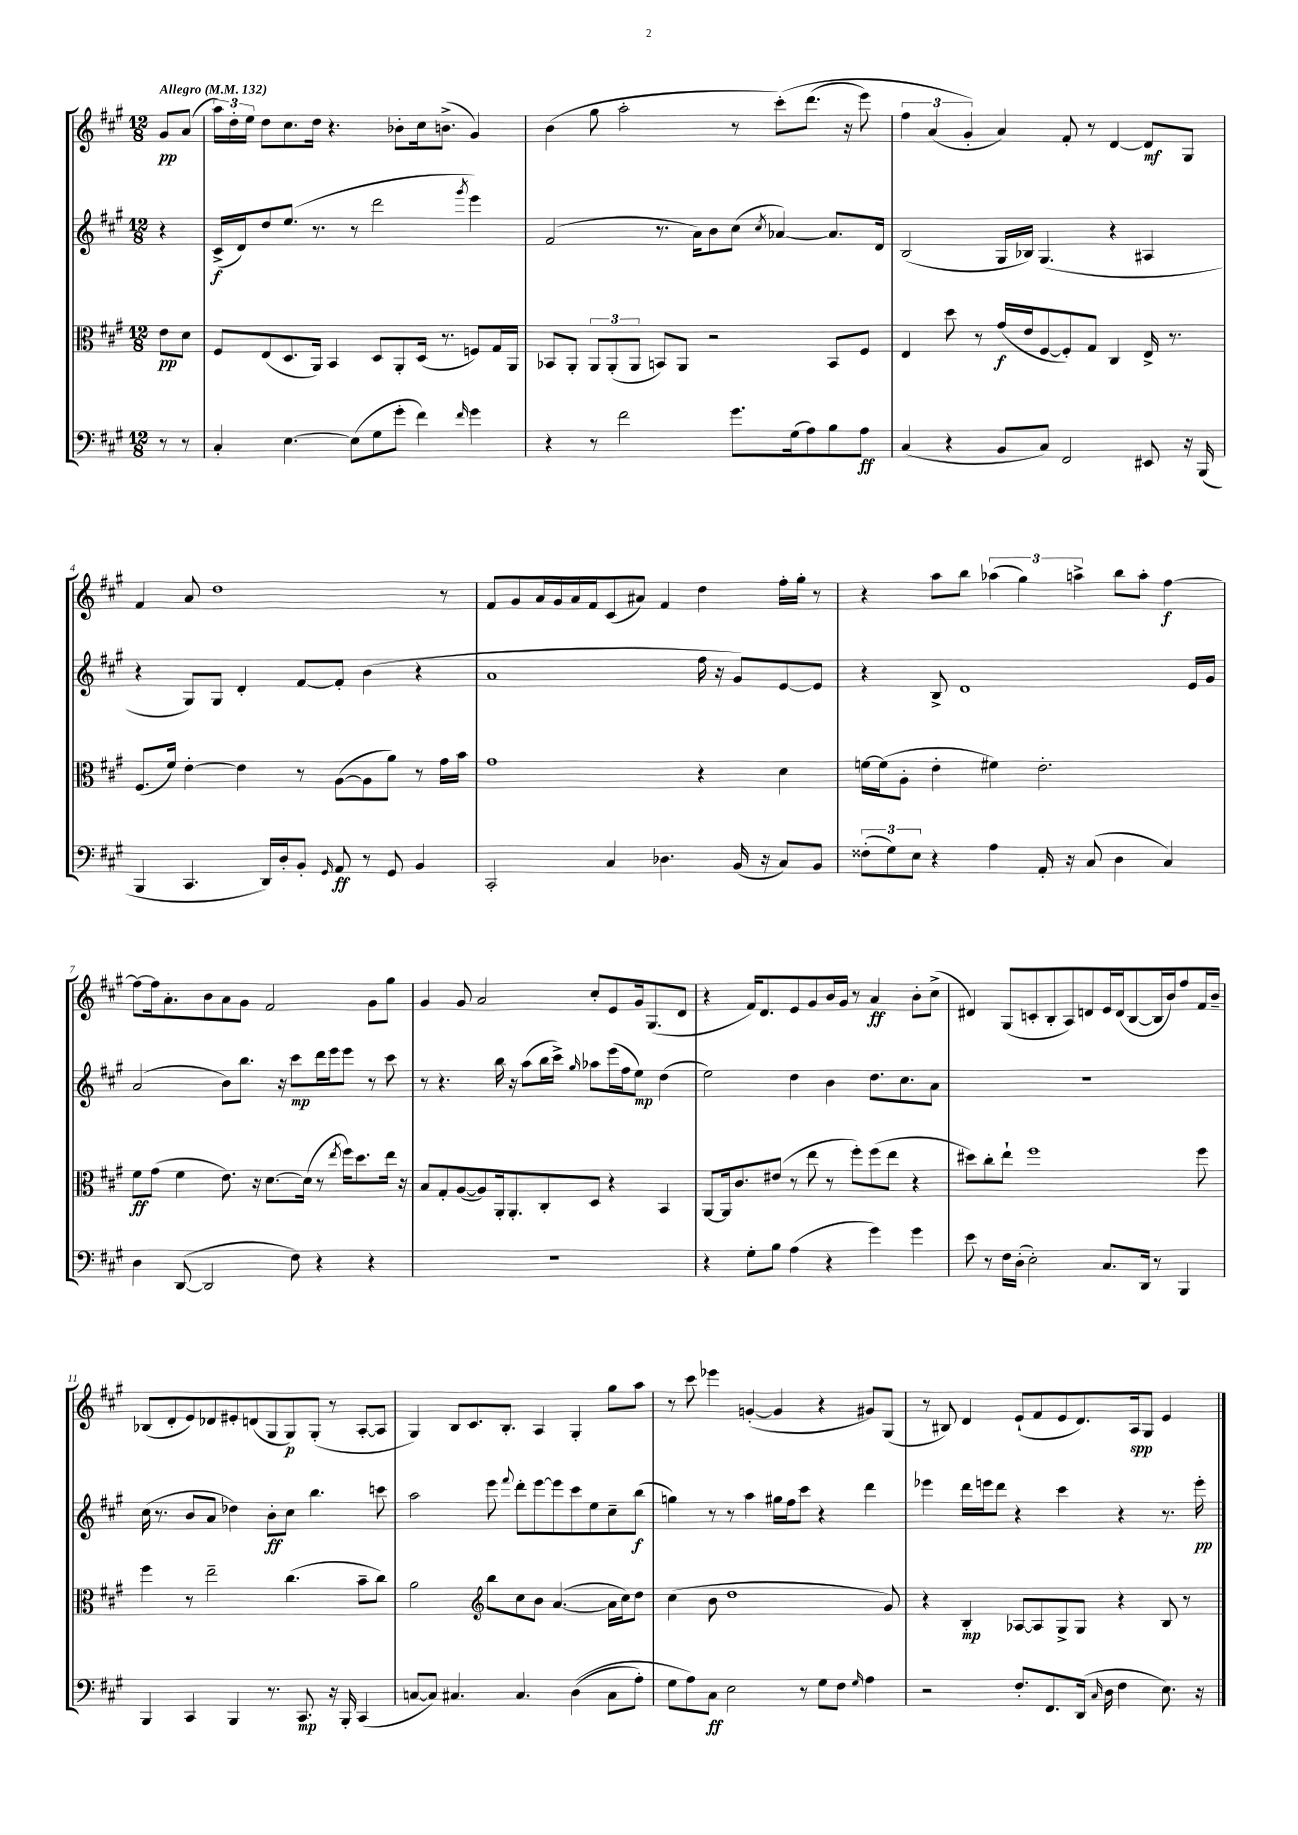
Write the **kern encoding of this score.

**kern	**dynam	**kern	**dynam	**kern	**dynam	**kern	**dynam
*part4	*part4	*part3	*part3	*part2	*part2	*part1	*part1
*staff4	*staff4	*staff3	*staff3	*staff2	*staff2	*staff1	*staff1
*clefF4	*	*clefC3	*	*clefG2	*	*clefG2	*
*k[f#c#g#]	*	*k[f#c#g#]	*	*k[f#c#g#]	*	*k[f#c#g#]	*
*M12/8	*	*M12/8	*	*M12/8	*	*M12/8	*
*MM132	*	*MM132	*	*MM132	*	*MM132	*
=	=	=	=	=	=	=	=
!	!	!	!	!	!	!LO:TX:a:B:t=Allegro	!
8r	.	8e\L	pp	4r	.	8g#/L	pp
8r	.	8d\J	.	.	.	(8a/J	.
=1	=1	=1	=1	=1	=1	=1	=1
4C#'/	.	8F#/L	.	(16c#^/LL	f	24aa\LL)	.
.	.	.	.	.	.	24dd'\	.
.	.	.	.	16d/J)	.	.	.
.	.	.	.	.	.	24ee\JJ	.
.	.	(8E/	.	8dd/	.	8dd\L	.
[4.E\	.	8.D/	.	(8.ee/J	.	8.cc#\	.
.	.	16AA/Jk)	.	8.r	.	16dd\Jk	.
.	.	4BB/	.	.	.	4.r	.
(8E\L]	.	.	.	8r	.	.	.
8G#\	.	8D/L	.	2ddd\	.	.	.
8g#'\J	.	8AA'/	.	.	.	8b-X'\L	.
4f#\)	.	(16D/Jk	.	.	.	16cc#\k	.
.	.	8.r	.	.	.	(8.bn^\J	.
16qqf#/	.	.	.	8qggg#/	.	.	.
4g#\	.	8Fn/L)	.	4eee\)	.	4g#/)	.
.	.	16G#/L	.	.	.	.	.
.	.	16AA/JJ	.	.	.	.	.
=2	=2	=2	=2	=2	=2	=2	=2
4r	.	8BB-X/L	.	(2f#/	.	(4b\	.
.	.	8AA'/J	.	.	.	.	.
8r	.	12AA/L	.	.	.	8gg#\	.
.	.	(12AA'/	.	.	.	.	.
2f#\	.	.	.	.	.	2aa'\	.
.	.	12AA/J	.	.	.	.	.
.	.	8BBn/L)	.	8.r	.	.	.
.	.	8AA/J	.	.	.	.	.
.	.	.	.	16a\KL)	.	.	.
.	.	2r	.	8b\	.	.	.
8.g#\L	.	.	.	(8cc#\J	.	8r	.
.	.	.	.	8qcc#/	.	.	.
.	.	.	.	[4a-X/)	.	(8ccc#'\L)	.
(16G#\k	.	.	.	.	.	.	.
8A\)	.	.	.	.	.	(8.ddd\J	.
8B\	.	8BB/L	.	8.a-/L]	.	.	.
.	.	.	.	.	.	16r	.
8A\J	ff	8F#/J	.	.	.	8eee\)	.
.	.	.	.	16d/Jk	.	.	.
=3	=3	=3	=3	=3	=3	=3	=3
(4C#/	.	4E/	.	(2B/	.	6ff#\	.
.	.	.	.	.	.	(6a/	.
4r	.	8dd\	.	.	.	.	.
.	.	.	.	.	.	6g#'/)	.
.	.	8r	.	.	.	.	.
8BB/L	.	(16g#/LL	f	16G#/LL	.	4a/)	.
.	.	16e/J	.	16B-X/JJ)	.	.	.
8C#/J)	.	[8F#/	.	(4.G#/	.	.	.
2FF#/	.	8F#'/])	.	.	.	8f#'/	.
.	.	8G#/J	.	.	.	8r	.
.	.	4C#/	.	4r	.	[4d/	.
8EE#X/	.	16E^/	.	4A#X/	.	8d/L]	mf
.	.	8.r	.	.	.	.	.
16r	.	.	.	.	.	8G#/J	.
(16BBB/	.	.	.	.	.	.	.
!!LO:LB:g=z
=4	=4	=4	=4	=4	=4	=4	=4
4BBB/	.	(8.F#/L	.	4r	.	4f#/	.
.	.	16f#/Jk)	.	.	.	.	.
4.CC#/	.	[4e'\	.	8G#/L)	.	8a/	.
.	.	.	.	8G#/J	.	1dd	.
.	.	4e\]	.	4d'/	.	.	.
16DD/LL)	.	.	.	.	.	.	.
16D'/J	.	.	.	.	.	.	.
8BB'/J	.	8r	.	[8f#/L	.	.	.
16qqGG#/	.	.	.	.	.	.	.
8AA/	ff	([8A\L	.	8f#'/J]	.	.	.
8r	.	8A\]	.	(4b\	.	.	.
8GG#/	.	8a\J)	.	.	.	.	.
4BB/	.	8r	.	4r	.	.	.
.	.	16g#\LL	.	.	.	8r	.
.	.	16b\JJ	.	.	.	.	.
=5	=5	=5	=5	=5	=5	=5	=5
2CC#'/	.	1g#	.	1a	.	8f#/L	.
.	.	.	.	.	.	8g#/	.
.	.	.	.	.	.	16a/L	.
.	.	.	.	.	.	16g#/	.
.	.	.	.	.	.	16a/	.
.	.	.	.	.	.	16f#/J	.
4C#/	.	.	.	.	.	(8c#/	.
.	.	.	.	.	.	8a#X/J)	.
4.D-X\	.	.	.	.	.	4f#/	.
.	.	4r	.	16ff#\	.	4dd\	.
.	.	.	.	16r	.	.	.
(16BB/	.	.	.	8g#/L)	.	.	.
16r	.	.	.	.	.	.	.
8C#/L)	.	4d\	.	[8e/	.	16ff#'\LL	.
.	.	.	.	.	.	16gg#'\JJ	.
8BB/J	.	.	.	8e/J]	.	8r	.
=6	=6	=6	=6	=6	=6	=6	=6
(12F##X'\L	.	[16fn\LL	.	4r	.	4r	.
.	.	(16f\J]	.	.	.	.	.
12G#\)	.	.	.	.	.	.	.
.	.	8A'\J	.	.	.	.	.
12E\J	.	.	.	.	.	.	.
4r	.	4e'\	.	8B^/	.	8aa\L	.
.	.	.	.	1d	.	8bb\J	.
4A\	.	4f#X\)	.	.	.	(6aa-X\	.
.	.	.	.	.	.	6gg#\)	.
16AA'/	.	2.e'\	.	.	.	.	.
16r	.	.	.	.	.	.	.
.	.	.	.	.	.	6aan^\	.
(8C#/	.	.	.	.	.	.	.
4D\	.	.	.	.	.	8bb\L	.
.	.	.	.	.	.	8aa'\J	.
4C#/)	.	.	.	.	.	[4ff#\	f
.	.	.	.	16e/LL	.	.	.
.	.	.	.	16g#/JJ	.	.	.
!!LO:LB:g=z
=7	=7	=7	=7	=7	=7	=7	=7
4D\	.	8f#\L	ff	(2a/	.	8ff#\L_	.
.	.	(8g#\J	.	.	.	16ff#\k]	.
.	.	.	.	.	.	8.a'\	.
([8DD/	.	4f#\	.	.	.	.	.
2DD/]	.	.	.	.	.	8b\	.
.	.	8.e\)	.	8b\L)	.	8a\	.
.	.	.	.	8.bb\J	.	8g#\J	.
.	.	16r	.	.	.	.	.
.	.	[8.d\L	.	.	.	2f#/	.
.	.	.	.	16r	.	.	.
8F#\)	.	.	.	8ccc#\L	mp	.	.
.	.	(16d\Jk]	.	.	.	.	.
4r	.	8r	.	16ddd\L	.	.	.
.	.	.	.	16eee\J	.	.	.
.	.	8qee/	.	.	.	.	.
.	.	16ff#\KL)	.	8eee\J	.	.	.
.	.	8.dd\	.	.	.	.	.
4r	.	.	.	8r	.	8g#\L	.
.	.	16ee\Jk	.	8ccc#\	.	8gg#\J	.
.	.	16r	.	.	.	.	.
=8	=8	=8	=8	=8	=8	=8	=8
1.r	.	8B/L	.	8r	.	4g#/	.
.	.	8G#'/	.	4.r	.	.	.
.	.	([8A/	.	.	.	8g#/	.
.	.	8A/])	.	.	.	2a/	.
.	.	16AA'/k	.	16bb\	.	.	.
.	.	8.AA'/	.	16r	.	.	.
.	.	.	.	(8aa\L	.	.	.
.	.	8C#'/	.	16bb\L	.	.	.
.	.	.	.	16ccc#^\JJ)	.	.	.
.	.	.	.	16qqgg#/	.	.	.
.	.	8D/J	.	8aa-X\L	.	8cc#'/L	.
.	.	4r	.	(16eee\L	.	8e/	.
.	.	.	.	16ff#\J	.	.	.
.	.	.	.	8ee\J)	mp	16g#/k	.
.	.	.	.	.	.	(8.G#/	.
.	.	4BB/	.	(4dd\	.	.	.
.	.	.	.	.	.	8d/J	.
=9	=9	=9	=9	=9	=9	=9	=9
4r	.	[8AA/L	.	2ee\)	.	4r	.
.	.	16AA/k]	.	.	.	.	.
.	.	8.c#/	.	.	.	.	.
8G#'\L	.	.	.	.	.	16f#/KL)	.
.	.	.	.	.	.	8.d/	.
8B\J	.	(8e#X/J	.	.	.	.	.
(4A\	.	8r	.	4dd\	.	8e/	.
.	.	8ee\	.	.	.	8g#/	.
4r	.	8r	.	4b\	.	16b/L	.
.	.	.	.	.	.	16g#/JJ	.
.	.	8ff#'\L)	.	.	.	8r	.
4g#\)	.	(8ff#\	.	8.dd\L	.	4a/	ff
.	.	8ee\J	.	.	.	.	.
.	.	.	.	8.cc#\	.	.	.
4g#\	.	4r	.	.	.	8b'\L	.
.	.	.	.	8a\J	.	(8cc#^\J	.
=10	=10	=10	=10	=10	=10	=10	=10
8e\	.	8dd#X\L)	.	1.r	.	4d#X/)	.
8r	.	8cc#'\	.	.	.	.	.
16F#\LL	.	8ee`\J	.	.	.	(8G#/L	.
(16D'\JJ	.	.	.	.	.	.	.
2E'\)	.	1ff#	.	.	.	8cn'/	.
.	.	.	.	.	.	8B'/	.
.	.	.	.	.	.	8A/)	.
.	.	.	.	.	.	8dn/	.
8.C#/L	.	.	.	.	.	16e/L	.
.	.	.	.	.	.	(16d/J	.
.	.	.	.	.	.	[8B/	.
16DD/Jk	.	.	.	.	.	.	.
8r	.	.	.	.	.	16B/L]	.
.	.	.	.	.	.	16b/J)	.
4BBB/	.	.	.	.	.	8ff#/	.
.	.	8ff#\	.	.	.	16f#/L	.
.	.	.	.	.	.	16b~/JJ	.
!!LO:LB:g=z
=11	=11	=11	=11	=11	=11	=11	=11
4BBB/	.	4ff#\	.	(16cc#\	.	(8B-X/L	.
.	.	.	.	8.r	.	.	.
.	.	.	.	.	.	8d'/	.
4CC#/	.	8r	.	8b/L	.	8e/)	.
.	.	2ee~\	.	8a/J	.	8d-X/	.
4BBB/	.	.	.	4dd-X\)	.	8e#X'/	.
.	.	.	.	.	.	(8dn/	.
8.r	.	.	.	8b'\L	ff	8G#/	.
.	.	(4.cc#\	.	8cc#\J	.	8G#/)	p
8.CC#/	mp	.	.	.	.	.	.
.	.	.	.	4.bb\	.	(8G#'/J	.
16r	.	.	.	.	.	8r	.
16BBB'/	.	.	.	.	.	.	.
(4CC#/	.	8b~\L	.	.	.	[8A'/L	.
.	.	8cc#\J)	.	8cccn\	.	8A/J]	.
=12	=12	=12	=12	=12	=12	=12	=12
[8Cn/L	.	2a\	.	2aa\	.	4G#/)	.
8C/J])	.	.	.	.	.	.	.
4.C#X/	.	.	.	.	.	8B/L	.
.	.	.	.	.	.	8.c#/	.
*	*	*clefG2	*	*	*	*	*
.	.	8bb\L	.	8eee\	.	.	.
.	.	.	.	.	.	8.B'/J	.
.	.	.	.	8qqfff#/	.	.	.
4.C#/	.	8cc#\	.	8ddd'\L	.	.	.
.	.	8b\J	.	[8eee\	.	4A/	.
.	.	([4.a/	.	8eee\]	.	.	.
((4D\	.	.	.	8ccc#\	.	4G#'/	.
.	.	.	.	8ee\	.	.	.
8C#\L	.	16a\LL]	.	8cc#~\	.	8gg#\L	.
.	.	16cc#\J)	.	.	.	.	.
8A'\J)	.	8dd\J	.	(8bb\J	f	8aa\J	.
=13	=13	=13	=13	=13	=13	=13	=13
8G#\L	.	(4cc#\	.	4ggn\)	.	8r	.
8A\)	.	.	.	.	.	8ccc#\	.
8C#\J	ff	8b\	.	8r	.	4eee-X\	.
2E\	.	1dd	.	8r	.	.	.
.	.	.	.	4aa\	.	([4gn'/	.
.	.	.	.	16gg#X\LL	.	4g/]	.
.	.	.	.	16ff#\J	.	.	.
8r	.	.	.	8ccc#\J	.	.	.
8G#\L	.	.	.	4r	.	4r	.
8F#\J	.	.	.	.	.	.	.
16qqG#/	.	.	.	.	.	.	.
4A\	.	.	.	4ddd\	.	8g#X/L)	.
.	.	8g#/)	.	.	.	(8G#/J	.
=14	=14	=14	=14	=14	=14	=14	=14
2r	.	4r	.	4eee-X\	.	8r	.
.	.	.	.	.	.	8B#X/)	.
.	.	4B'/	mp	16ddd\LL	.	4d/	.
.	.	.	.	16eeen\J	.	.	.
.	.	.	.	8ddd\J	.	.	.
8.F#'/L	.	[8A-X/L	.	4r	.	(8e`/L	.
.	.	8A-/]	.	.	.	8f#/	.
8.FF#/	.	.	.	.	.	.	.
.	.	8G#^/	.	4ccc#\	.	8e/	.
(16DD/Jk	.	8G#/J	.	.	.	8.d/)	.
16qqC#/	.	.	.	.	.	.	.
16D\	.	.	.	.	.	.	.
4F#\	.	4r	.	4r	.	.	.
.	.	.	.	.	.	16A/k	spp
.	.	.	.	.	.	8G#/J	.
8.E\)	.	8B/	.	8.r	.	4e/	.
.	.	8r	.	.	.	.	.
16r	.	.	.	16eee'\	pp	.	.
==	==	==	==	==	==	==	==
*-	*-	*-	*-	*-	*-	*-	*-
